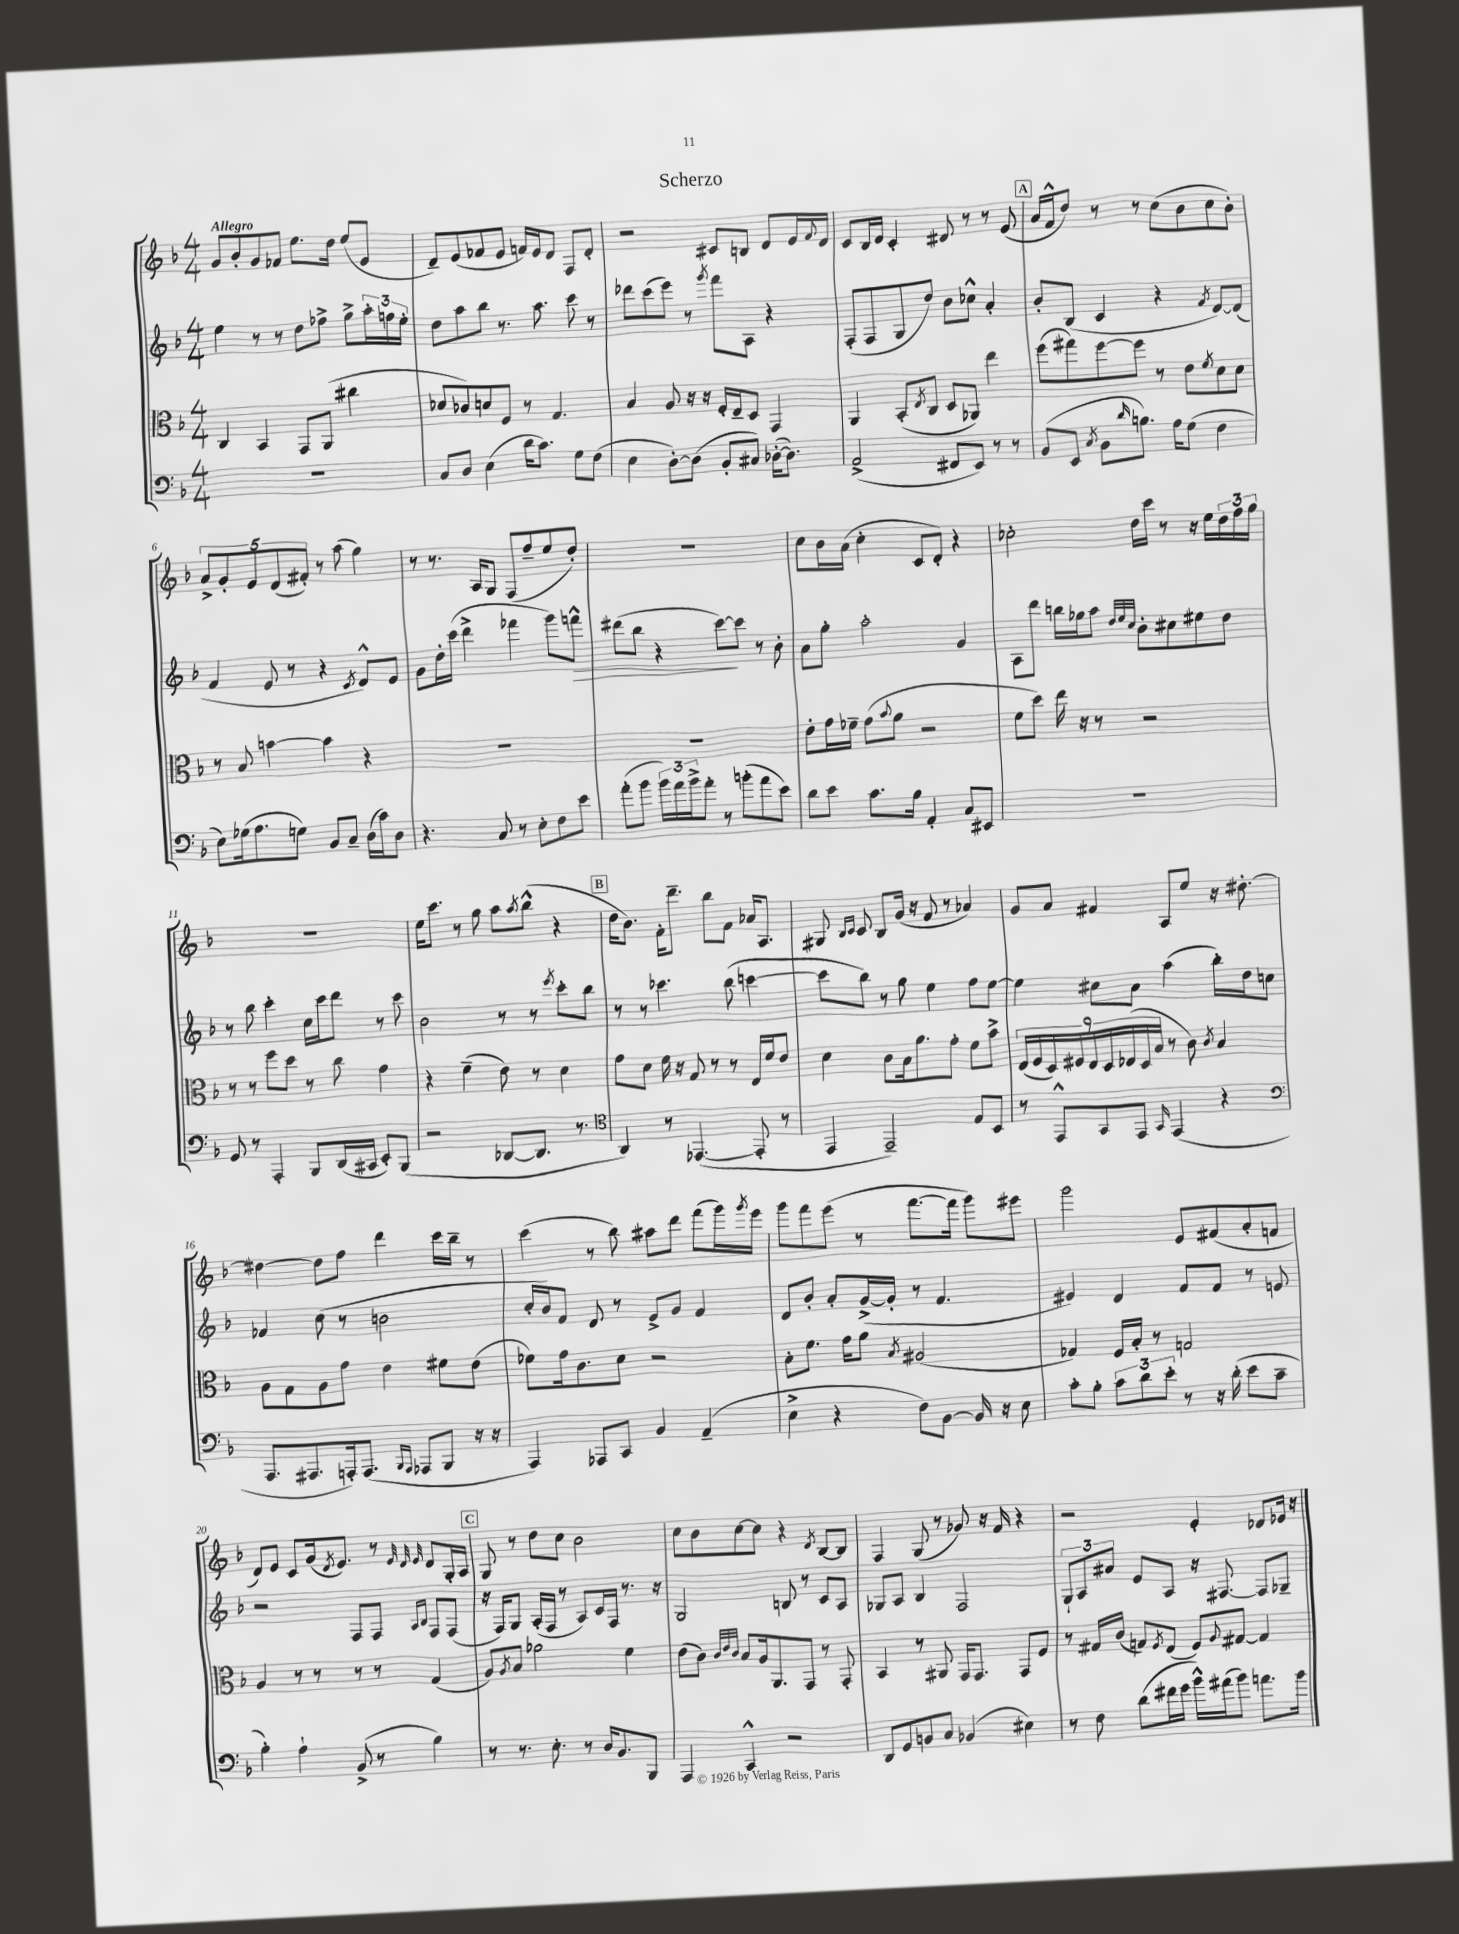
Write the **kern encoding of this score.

**kern	**kern	**kern	**kern
*staff4	*staff3	*staff2	*staff1
*clefF4	*clefC3	*clefG2	*clefG2
*k[b-]	*k[b-]	*k[b-]	*k[b-]
*M4/4	*M4/4	*M4/4	*M4/4
1r	4C	4ee	8g
.	.	.	8b-'
.	4BB-	8r	8g
.	.	8r	8f-
.	8GG	8dd	8.ee
.	(8AA	8ff-^	.
.	.	.	16dd
.	4cc#	8gg^	(8ee
.	.	24aa'	8e
.	.	24ff	.
.	.	24ee'	.
=	=	=	=
8C	8d-	8dd	8d~)
8D	8c-)	8aa	(8e
(4E	8d	8bb-	8f-
.	8F	8.r	8e
16d	8r	.	16f)
8.c)	.	8.aa	16e
.	4.G	.	8d
8G	.	8ccc	8F
(8F	.	8r	8d'
=	=	=	=
4E	4B-	8ddd-	2r
.	.	(8ccc	.
[8D')	8A	8eee)	.
(8D]	16r	8r	.
.	16r	.	.
.	.	8qggg	.
8BB-'	16F'	8fff	8c#
.	16E~	.	.
8C#)	8D	8A	8B
([16D-'	4GG	4r	8d
8.D-])	.	.	.
.	.	.	16e
.	.	.	8qqf
.	.	.	16d
=	=	=	=
(2AA^	4AA	(8F'	8c
.	.	8F	16B-
.	.	.	16d
.	(8BB-'	8G	4c'
.	8qE	.	.
.	8C	8dd)	.
8FF#	8D	8b-	8d#
8EE)	8AA-)	8cc-^^	8r
8r	4ee	4a'	8r
8r	.	.	(8e
=	=	=	=
(8BB-	(8ff	8b-'	16a
.	.	.	16f^^
8EE	8gg#)	(8B-	8dd)
8qC	.	.	.
8BB-	[8ff	4c	8r
16qqd	.	.	.
8.B)	8ff]	.	8r
.	8r	4r	(8cc
16A	.	.	.
(8G	8e	.	8b-
.	8qf	8qf	.
4F	8d	[8d)	8cc
.	8d	(8d]	8b-')
=	=	=	=
8E)	8r	4f	10a^
.	.	.	10g'
(16G-	8B-	.	.
8.A	.	.	.
.	.	.	10e
.	[4b	8e	.
.	.	.	(10d
8G)	.	8r	.
.	.	.	10f#')
8BB-	4b]	4r	8r
8C~	.	.	(8aa
.	.	8qc	.
(16D	4r	8d^^)	4gg)
16c)	.	.	.
8D	.	8e	.
=	=	=	=
4.r	1r	8g	8r
.	.	16dd'	8.r
.	.	(16ccc	.
.	.	4ddd^	.
.	.	.	16A
8C	.	.	8G
8r	.	4fff-	(8F
8E'	.	.	8ff~
8F	.	8ggg)	8ee
8e	.	8fff^^	8dd')
=	=	=	=
(8a'	1r	(8ddd#	1r
8b-	.	8bb-	.
24b-)	.	4r	.
24a	.	.	.
24b-^	.	.	.
8a'	.	.	.
8r	.	[8ccc)	.
(8b'	.	8ccc]	.
8a	.	8r	.
8e)	.	8b-'	.
=	=	=	=
8d	8e'	8a	8cc
8e	16g	8gg'	16b-
.	16f-~	.	(16a
8.c	(8g	2aa'	4cc'
.	8qqb-	.	.
.	8a	.	.
16B-	.	.	.
4AA'	2r	.	8c
.	.	.	8d')
8C	.	4g	4r
8EE#	.	.	.
=	=	=	=
1r	8f	8A	2cc-'
.	8dd)	8ddd	.
.	16ee	16bb	.
.	16r	16gg-	.
.	8r	8aa	.
.	.	32qqdd	.
.	.	32qqee	.
.	.	32qqcc	.
.	2r	8b-'	16dd
.	.	.	16ccc
.	.	8cc#	8r
.	.	8ee#	16r
.	.	.	16ee
.	.	8dd	24dd
.	.	.	24ff
.	.	.	24gg
=	=	=	=
8GG	8r	8r	1r
8r	8r	8bb-	.
4AAA'	8ff	4ccc'	.
.	8dd	.	.
8BBB-	8r	16cc	.
.	.	16ccc	.
(16DD	8cc	8ddd	.
16CC#	.	.	.
8EE')	4g	8r	.
(8BBB-	.	8ccc	.
=	=	=	=
2r	4r	2b-	16ee
.	.	.	8.ccc
.	(4f~	.	8r
.	.	.	8gg
[8DD-	8e)	8r	8aa
.	.	.	8qaa
8.DD-]	8r	8r	(8bb-^^
.	.	8qeee	.
.	4d	8ccc'	4r
8.r	.	.	.
.	.	8bb-	.
=	=	=	=
*clefC4	*	*	*
4AA)	8g	8r	16dd
.	.	.	8.b-)
.	8d	8r	.
8r	16f	4.ccc-	16f'
.	16r	.	8.ddd~
([4.EE-	8G	.	.
.	8r	.	8bb-
.	8r	(8bb-	8f
8EE-']	16E	[4ccc	16a-
.	16f	.	8.A
8r	8e	.	.
=	=	=	=
4EE	4d	8ccc]	8G#
.	.	.	16qqB-
.	.	.	16qqc
.	.	8bb-)	8c
2EE~)	8c	8r	8B-
.	16B-	8gg	(16g
.	8.a	.	16r
.	.	4ee	8f
.	8g'	.	8r
8E	8f	8ff	4a-)
8BB-	8b-^	[8ee	.
=	=	=	=
8r	(18E	4ee]	8g
.	18F	.	.
.	18D)	.	.
8EE^^	.	.	8a
.	18F#	.	.
.	18E	.	.
8GG	.	8cc#	4f#
.	18D	.	.
.	(18E-	.	.
8EE	.	8a	.
.	18D	.	.
.	18B-	.	.
16qqGG	.	.	.
(4EE	8r	(4aa	8A
.	8c)	.	8ee
.	8qc	.	.
4r	4B-	16bb-')	16r
.	.	16dd	[8.dd#'
.	.	8cc	.
=	=	=	=
*clefF4	*	*	*
8.AAA	8A	4f-	4dd#_
.	8G	.	.
8.AAA#	.	.	.
.	8A	(8cc	8dd#]
16AAA')	8g	8r	8ff
(8.AAA	.	.	.
.	4e	2b	4ddd
16qqBBB-	.	.	.
16qqAAA	.	.	.
8AAA-	.	.	.
8BBB-	8f#	.	16ccc
.	.	.	16bb-~
16r	(8e	.	8r
16r	.	.	.
=	=	=	=
4AAA)	8f-)	16cc'	(4ccc
.	.	16b-)	.
.	16g	8f	.
.	8.c	.	.
8AAA-	.	8d	8r
8CC	8d	8r	8bb-)
4BB-	2r	8e^	8aa#
.	.	8g	8ddd
(4AA~	.	4f	(8fff
.	.	.	16ggg)
.	.	.	8qggg
.	.	.	16eee
=	=	=	=
4E^	8B-'	8d	8ggg
.	8.f	8b-'	8fff
4r	.	8a'	(8eee
.	16g	.	.
.	8a	([16g^	8r
.	.	16g']	.
.	8qB-	.	.
8F)	(2A#	8r	[8.fff
[8BB-	.	4.f	.
.	.	.	16fff]
16BB-]	.	.	8ggg)
16r	.	.	.
8E	.	.	8eee#
=	=	=	=
8c'	4G-)	4e#)	2ggg
8B-'	.	.	.
12c	16F	4d	.
.	16B-'	.	.
12d	.	.	.
.	8r	.	.
12e'	.	.	.
8r	2G	8f	8e
16r	.	8f	(8f#
(16d'	.	.	.
8e	.	8r	8a'
8c~	.	8e	8f
=	=	=	=
4B-')	4A	2r	8d)
.	.	.	8e
4A`	8r	.	8c
.	8r	.	(16g
.	.	.	8qd
.	.	.	8.e)
(8BB-^	8r	8F	.
8r	8r	8F	8r
.	.	.	32qqe
.	.	16qqA	32qqd
.	.	16qqB-	32qqe
4B-)	(4G	8F	8d
.	.	(8F	16G'
.	.	.	16A
=	=	=	=
8r	8A)	16r	8G
.	.	16F)	.
.	8qA	.	.
8.r	8B-	8G	8r
.	2a-	(16A'	8dd
8.E'	.	16F	.
.	.	8r	8cc
8r	.	8A)	2b-
16D	.	16c	.
8.BB-	.	16F	.
.	4f	8.r	.
8BBB-	.	.	.
.	.	16r	.
=	=	=	=
4AAA	(8e	2G	8cc
.	8c)	.	8b-
.	32qqc	.	.
.	32qqe	.	.
.	32qqc	.	.
4CC^^	8B-	.	[8cc
.	16A	.	8cc]
.	8.AA	.	.
2r	.	8B	4r
.	8GG	8r	.
.	.	.	8qd
.	8r	8c	[8B-
.	8GG'	8A	8B-]
=	=	=	=
8DD	4BB-	8G-	4F
8GG	.	8A	.
8BB	8r	4B-	(8G
8C	8AA#	.	8r
(4BB-	16GG	2F	8g-)
.	8.GG	.	.
.	.	.	16r
.	.	.	16f
4E#)	8GG	.	4r
.	8F	.	.
=	=	=	=
8r	8r	12G`	2r
.	.	12A	.
8F	16G#	.	.
.	.	12a#	.
.	(16c	.	.
(8d	8G)	8e	.
.	8qF	.	.
16f#	(8E	8A	.
16g	.	.	.
16b-^^)	8F)	16r	4e'
(16a#	.	[8.F#	.
.	8qqA	.	.
8b-)	[8G#	.	.
8.a	4G#]	8F#]	8d-
.	.	8G-~	16e-
16b-	.	.	16r
==	==	==	==
*-	*-	*-	*-
